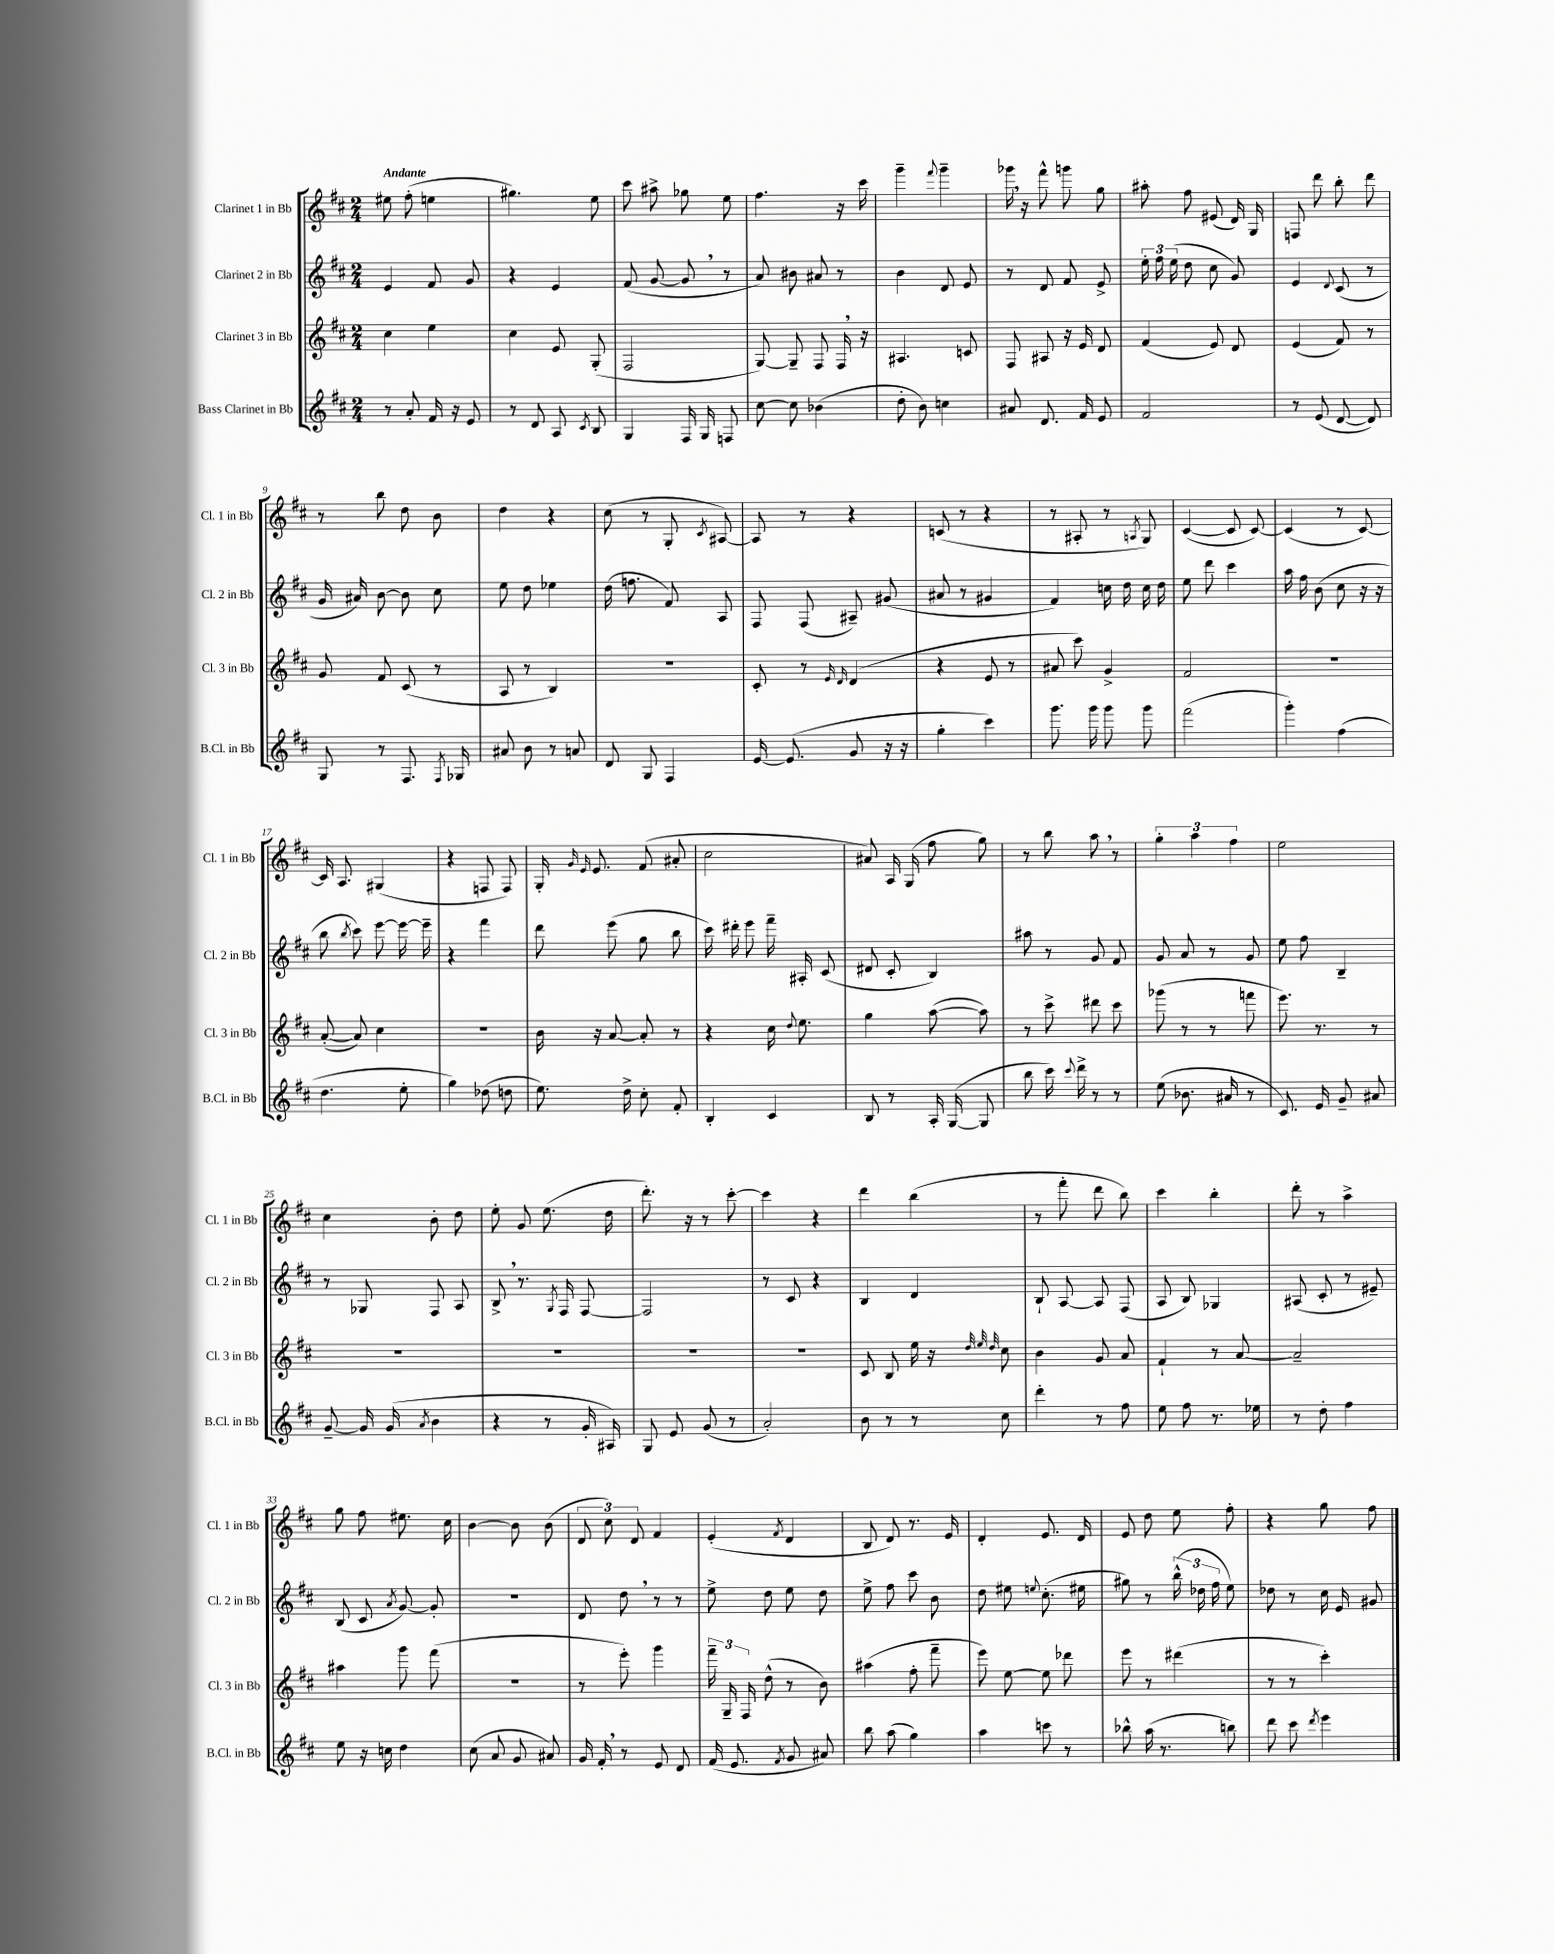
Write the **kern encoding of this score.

**kern	**kern	**kern	**kern
*staff4	*staff3	*staff2	*staff1
*clefG2	*clefG2	*clefG2	*clefG2
*k[f#c#]	*k[f#c#]	*k[f#c#]	*k[f#c#]
*M2/4	*M2/4	*M2/4	*M2/4
8r	4cc#	4e	8ee#
8a'	.	.	(8ff#'
16f#	4ee	8f#	4ee
16r	.	.	.
8e	.	8g	.
=	=	=	=
8r	4cc#	4r	4.gg#)
8d	.	.	.
8A	8e	4e	.
8qc#	.	.	.
8B	(8G'	.	8ee
=	=	=	=
4G	2F#	(8f#	8ccc#
.	.	[8g	8aa#^
16F#	.	8g]	8gg-
16G	.	.	.
8F	.	8r	8ee
=	=	=	=
[8cc#	[8G)	8a)	4.ff#
8cc#]	8G~]	8b#	.
(4b-	8F#	8a#	.
.	16F#	8r	16r
.	16r	.	16ccc#
=	=	=	=
8dd'	4.A#	4b	4ggg~
8b)	.	.	.
.	.	.	8qqfff#
4cc	.	8d	4ggg~
.	8c	8e	.
=	=	=	=
8a#	8F#	8r	16ggg-
.	.	.	16r
8.d	8A#	8d	8fff#^^
.	16r	8f#	8ggg
16f#	16e	.	.
8e	8d	8e^	8gg
=	=	=	=
2f#	(4f#	24ee'	8aa#'
.	.	24ff#	.
.	.	(24ee	.
.	.	8dd	8ff#
.	8e)	8cc#	(8e#
.	8d	8g)	16d)
.	.	.	16G
=	=	=	=
8r	(4e	4e	8F
(8e	.	.	8ddd
.	.	8qqd	.
[8d	8f#)	(8c#	8bb'
8d])	8r	8r	8ddd
=	=	=	=
8G	8g	16g	8r
.	.	16a#)	.
8r	8f#	[8b	8bb
8.F#	(8c#	8b]	8dd
.	8r	8cc#	8b
8qF#	.	.	.
16G-	.	.	.
=	=	=	=
8a#	8A	8ee	4dd
8b	8r	8dd	.
8r	4B)	4ee-	4r
8a	.	.	.
=	=	=	=
8d	2r	(16dd	(8cc#
.	.	8.ff	.
8G	.	.	8r
4F#	.	8f#)	8G'
.	.	.	8qc#
.	.	8A	[8A#)
=	=	=	=
[16e	8c#'	8F#	8A#]
(8.e]	.	.	.
.	8r	(8F#	8r
.	16qqe	.	.
.	16qqd	.	.
8g	(4d	8A#~)	4r
16r	.	(8g#	.
16r	.	.	.
=	=	=	=
4gg'	4r	8a#	(8c
.	.	8r	8r
4ccc#)	8e	4g#	4r
.	8r	.	.
=	=	=	=
8.ggg	8a#	4f#)	8r
.	8ccc#)	.	8A#'
16ggg	.	.	.
8ggg	4g^	16cc	8r
.	.	16dd	.
.	.	.	8qA
8ggg	.	16cc	8G)
.	.	16dd	.
=	=	=	=
(2fff#	2f#	8ee	([4c#
.	.	8ddd	.
.	.	4ccc#	8c#]
.	.	.	[8c#)
=	=	=	=
4ggg')	2r	16aa	(4c#]
.	.	16ff#	.
.	.	(8b	.
(4ff#	.	8cc#	8r
.	.	16r	[8c#)
.	.	16r	.
=	=	=	=
4.dd	([8a'	8bb	16c#]
.	.	.	8.A
.	.	8qbb	.
.	8a])	8ccc#)	.
.	4cc#	[8eee	(4G#
8ee'	.	16eee_	.
.	.	16eee~]	.
=	=	=	=
4gg)	2r	4r	4r
(8dd-	.	4fff#	8F
8dd	.	.	8F)
=	=	=	=
8.ee)	16b	8ddd	16G'
.	.	.	16qqg
.	.	.	16qqe
.	16r	.	8.e
.	[8a	(8eee	.
16dd^	.	.	.
8cc#'	8a']	8gg	(8f#
8f#'	8r	8bb	8a#'
=	=	=	=
4B'	4r	16ccc#)	2cc#
.	.	16ddd#'	.
.	.	8eee	.
4c#	16cc#	16fff#~	.
.	8qqdd	.	.
.	8.ee	16A#'	.
.	.	(8c#	.
=	=	=	=
8B	4gg	8d#	8a#)
8r	.	8c#'	16A
.	.	.	(16G
16A'	([8aa	4B)	8ff#
([16G	.	.	.
8G]	8aa])	.	8gg)
=	=	=	=
8bb	8r	8aa#	8r
16ccc#)	8ccc#^	8r	8bb
8qqccc#	.	.	.
16ddd^	.	.	.
8r	8ddd#	8g	8aa
8r	8ccc#	8f#	8r
=	=	=	=
(8ee	(8ggg-	8g	6gg'
8.b-	8r	8a	.
.	.	.	6aa
.	8r	8r	.
16a#	.	.	.
.	.	.	6ff#
8r	8fff	8g	.
=	=	=	=
8.c#)	8.eee)	8ee	2ee
.	.	8ff#	.
16e	8.r	.	.
8g~	.	4B~	.
8a#	8r	.	.
=	=	=	=
[8g~	2r	8r	4cc#
16g]	.	8G-	.
(16g	.	.	.
8qa	.	.	.
4b	.	8F#	8b'
.	.	8A	8dd
=	=	=	=
4r	2r	8B^	8ee'
.	.	8.r	8g
8r	.	.	(8.ee
.	.	8qG	.
.	.	16F#	.
16g'	.	[8F#	.
16A#)	.	.	16dd
=	=	=	=
8G	2r	2F#]	8.ddd')
8e	.	.	.
.	.	.	16r
(8g	.	.	8r
8r	.	.	[8ccc#'
=	=	=	=
2a')	2r	8r	4ccc#]
.	.	8c#	.
.	.	4r	4r
=	=	=	=
8b	8c#	4B	4ddd
8r	8B	.	.
8r	16ee	4d	(4bb
.	16r	.	.
.	32qqdd	.	.
.	32qqee	.	.
.	32qqdd	.	.
8cc#	8cc#	.	.
=	=	=	=
4ddd'	4b	8B`	8r
.	.	[8A	8fff#'
8r	8g	8A]	8ddd
8ff#	8a	(8F#	8bb)
=	=	=	=
8ee	4f#`	8A	4ccc#
8ff#	.	8B)	.
8.r	8r	4G-	4bb'
.	[8a	.	.
16ee-	.	.	.
=	=	=	=
8r	2a~]	(8A#	8ddd'
8dd'	.	8c#'	8r
4ff#	.	8r	4aa^
.	.	8e#~)	.
=	=	=	=
8ee	4aa#	(8B	8gg
16r	.	8c#	8ff#
16cc	.	.	.
.	.	8qa	.
4dd	8ggg	[8g)	8.ee#
.	(8fff#	8g']	.
.	.	.	16cc#
=	=	=	=
(8cc#	2r	2r	[4b
8a	.	.	.
8g	.	.	8b]
8a#)	.	.	(8b
=	=	=	=
16g	8r	8d	12d
16f#'	.	.	.
.	.	.	12cc#)
8r	8eee')	8dd	.
.	.	.	12d
8e	4ggg	8r	4f#
8d	.	8r	.
=	=	=	=
(16f#	24fff#~	8ee^	(4e'
.	24G~	.	.
8.e	.	.	.
.	24F#	.	.
.	(8dd^^	8dd	.
8qf#	.	.	8qf#
8g	8r	8ee	4d
8a#)	8b)	8dd	.
=	=	=	=
8bb	(4aa#	8ee^	8B
(8aa	.	8ff#	8d)
4gg)	8ff#'	8ccc#	8.r
.	8fff#~	8b	.
.	.	.	16e
=	=	=	=
4aa	8eee)	8dd	4d'
.	[8ee	8ee#	.
.	.	8qqee	.
8ccc	8ee]	(8.cc#'	8.e
8r	8ddd-	.	.
.	.	16ee#	16d
=	=	=	=
8bb-^^	8eee	8gg#)	8e
(16aa	8r	8r	8dd
8.r	.	.	.
.	(4ddd#	(24bb^^	8ee
.	.	24dd-	.
.	.	24ff#	.
8bb)	.	8ee)	8ff#'
=	=	=	=
8ddd	8r	8dd-	4r
8ccc#	8r	8r	.
8qddd	.	.	.
4eee	4ccc#')	16cc#	8gg
.	.	16e	.
.	.	8g#	8ff#
==	==	==	==
*-	*-	*-	*-
